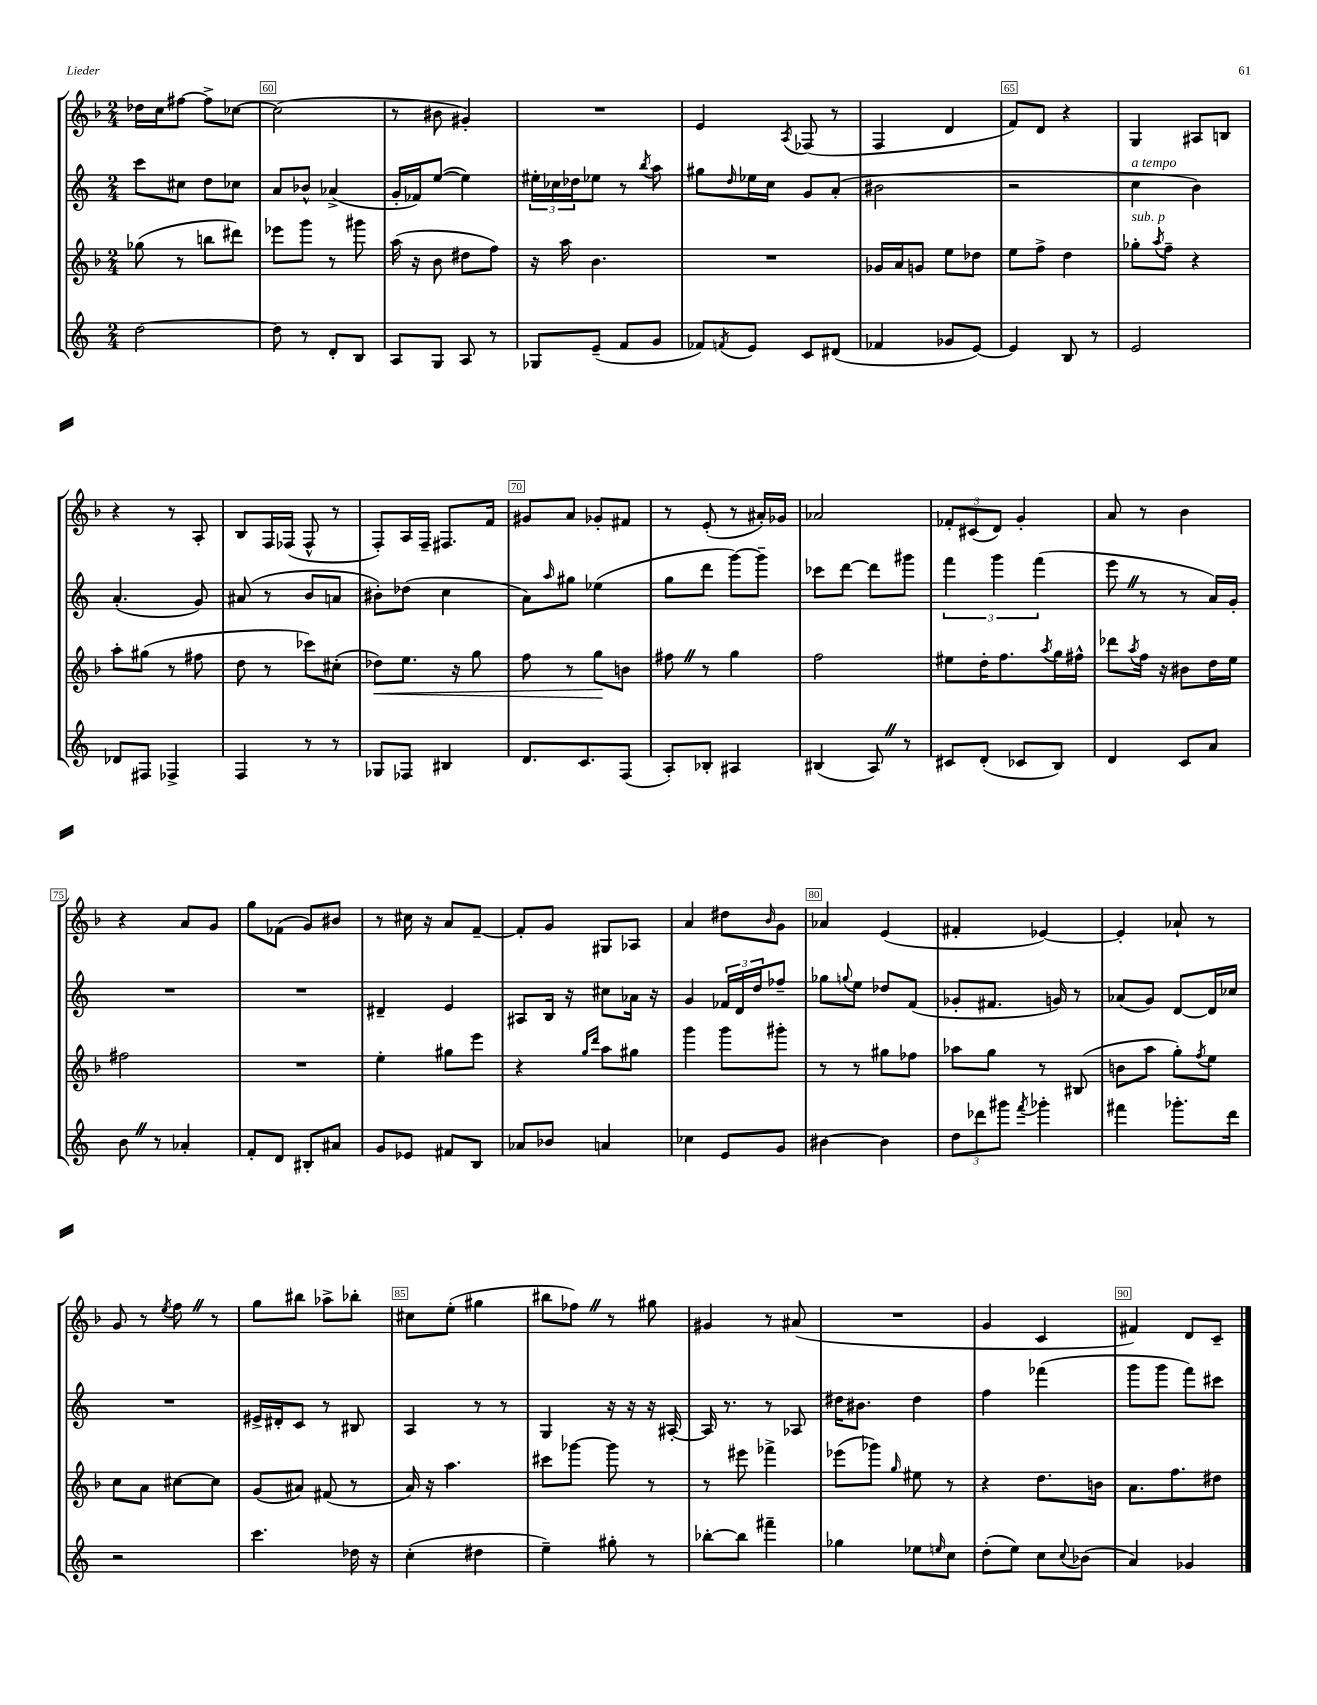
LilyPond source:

<<
\new StaffGroup <<
\new Staff = "s0" {
    \clef treble \key f \major \numericTimeSignature \time 2/4
    des''16 c''16 fis''8~ fis''8-> ces''8~ |
    ces''2( |
    r8 bis'8 gis'4-.) |
    R2 |
    e'4 \acciaccatura { a8 } fes8( r8 |
    f4 d'4 |
    f'8) d'8 r4 |
    g4 ais8 b8 |
    r4 r8 a8-. |
    bes8 f16 fes16( fes8-^ r8 |
    f8-.) a16 f16-- fis8. f'16 |
    gis'8 a'8 ges'8-. fis'8 |
    r8 e'8-.( r8 ais'16-.) ges'16 |
    aes'2 |
    \tuplet 3/2 { fes'8-. cis'8( d'8) } g'4-. |
    a'8 r8 bes'4 |
    r4 a'8 g'8 |
    g''8 fes'8( g'8) bis'8 |
    r8 cis''16 r16 a'8 f'8~-- |
    f'8-. g'8 gis8 aes8 |
    a'4 dis''8 \grace { bes'16 } g'8 |
    aes'4 e'4( |
    fis'4-. ees'4~) |
    ees'4-. aes'8-! r8 |
    g'8 r8 \acciaccatura { e''8 } f''8 \once \override BreathingSign.text = \markup { \musicglyph "scripts.caesura.straight" } \breathe r8 |
    g''8 bis''8 aes''8-> bes''8-. |
    cis''8 e''8-.( gis''4 |
    bis''8 fes''8) \once \override BreathingSign.text = \markup { \musicglyph "scripts.caesura.straight" } \breathe r8 gis''8 |
    gis'4 r8 ais'8( |
    R2 |
    g'4 c'4 |
    fis'4) d'8 c'8-- \bar "|." |
}
\new Staff = "s1" {
    \clef treble \key c \major \numericTimeSignature \time 2/4
    c'''8 cis''8 d''8 ces''8 |
    a'8 bes'8-^ aes'4->( |
    g'16-. fes'16) e''8~( e''4) |
    \tuplet 3/2 { eis''16-. ces''16 des''16 } ees''8 r8 \acciaccatura { b''8 } a''8 |
    gis''8 \grace { d''16 } ees''16 c''16 g'8 a'8-.( |
    bis'2 |
    r2 |
    c''4^\markup { \italic "a tempo" } b'4) |
    a'4.-.( g'8) |
    ais'8( r8 b'8 a'8 |
    bis'8-.) des''8( c''4 |
    a'8) \grace { a''16 } gis''8 ees''4( |
    g''8 d'''8 g'''8~) g'''8-- |
    ces'''8 d'''8~ d'''8 gis'''8 |
    \tuplet 3/2 { f'''4 g'''4 f'''4( } |
    e'''8 \once \override BreathingSign.text = \markup { \musicglyph "scripts.caesura.straight" } \breathe r8 r8 a'16) g'16-. |
    R2 |
    R2 |
    dis'4-- e'4 |
    ais8 b16 r16 cis''8 aes'16 r16 |
    g'4 \tuplet 3/2 { fes'16 d'16 d''16 } fes''8-- |
    ges''8 \appoggiatura { g''8 } e''8 des''8 f'8( |
    ges'8-. fis'8. g'16) r8 |
    aes'8( g'8) d'8~ d'16 ces''16 |
    R2 |
    eis'16-> dis'16-. c'8 r8 bis8 |
    a4 r8 r8 |
    g4 r16 r16 r16 ais16~-. |
    ais16 r8. r8 aes8 |
    dis''16 bis'8. dis''4 |
    f''4 fes'''4( |
    g'''8 g'''8 f'''8) cis'''8 \bar "|." |
}
\new Staff = "s2" {
    \clef treble \key f \major \numericTimeSignature \time 2/4
    ges''8( r8 b''8 dis'''8) |
    ees'''8 g'''8 r8 gis'''8 |
    a''16( r16 bes'8 dis''8 f''8) |
    r16 a''16 bes'4. |
    R2 |
    ges'16 a'16 g'8 e''8 des''8 |
    e''8 f''8-> d''4 |
    ges''8-.^\markup { \italic "sub. p" } \acciaccatura { a''8 } f''8-- r4 |
    a''8-. gis''8( r8 fis''8 |
    d''8 r8 ces'''8) cis''8-.( |
    des''8\<) e''8. r16 g''8 |
    f''8 r8 g''8\! b'8 |
    fis''8 \once \override BreathingSign.text = \markup { \musicglyph "scripts.caesura.straight" } \breathe r8 g''4 |
    f''2 |
    eis''8 d''16-. f''8. \acciaccatura { a''8 } g''16 fis''16-^ |
    des'''8 \acciaccatura { a''8 } f''16 r16 bis'8 d''16 e''16 |
    fis''2 |
    R2 |
    e''4-. gis''8 e'''8 |
    r4 \grace { g''16 d'''16 } a''8 gis''8 |
    g'''4 g'''8 gis'''8-. |
    r8 r8 gis''8 fes''8 |
    aes''8 g''8 r8 bis8( |
    b'8 a''8 g''8-.) \acciaccatura { f''8 } e''8 |
    c''8 a'8 cis''8~ cis''8 |
    g'8( ais'8) fis'8( r8 |
    a'16) r16 a''4. |
    cis'''8 ges'''8~ ges'''8 r8 |
    r8 eis'''8 fes'''4-> |
    ees'''8( ges'''8) \grace { g''16 } eis''8 r8 |
    r4 d''8. b'16 |
    a'8. f''8. dis''8 \bar "|." |
}
\new Staff = "s3" {
    \clef treble \key c \major \numericTimeSignature \time 2/4
    d''2~ |
    d''8 r8 d'8-. b8 |
    a8 g8 a8 r8 |
    ges8 e'8--( f'8 g'8 |
    fes'8) \acciaccatura { f'8 } e'8 c'8 dis'8( |
    fes'4 ges'8 e'8~) |
    e'4 b8 r8 |
    e'2 |
    des'8 fis8 fes4-> |
    f4 r8 r8 |
    ges8 fes8 bis4 |
    d'8. c'8. f8( |
    a8-.) bes8-. ais4 |
    bis4( a8) \once \override BreathingSign.text = \markup { \musicglyph "scripts.caesura.straight" } \breathe r8 |
    cis'8 d'8-.( ces'8 b8) |
    d'4 c'8 a'8 |
    b'8 \once \override BreathingSign.text = \markup { \musicglyph "scripts.caesura.straight" } \breathe r8 aes'4-. |
    f'8-. d'8 bis8-. ais'8 |
    g'8 ees'8 fis'8 b8 |
    aes'8 bes'8 a'4 |
    ces''4 e'8 g'8 |
    bis'4~ bis'4 |
    \tuplet 3/2 { d''8 des'''8 gis'''8 } \acciaccatura { f'''8 } ges'''4-. |
    fis'''4 ges'''8.-. d'''16 |
    r2 |
    c'''4. des''16 r16 |
    c''4-.( dis''4 |
    e''4--) gis''8-. r8 |
    bes''8~-. bes''8 fis'''4-- |
    ges''4 ees''8 \grace { e''16 } c''8 |
    d''8-.( e''8) c''8 \appoggiatura { c''8 } bes'8( |
    a'4) ges'4 \bar "|." |
}
>>
>>
\layout { \context { \Score currentBarNumber = #59 \override BarNumber.break-visibility = ##(#f #t #t) barNumberVisibility = #(every-nth-bar-number-visible 5) \override BarNumber.stencil = #(make-stencil-boxer 0.1 0.3 ly:text-interface::print) } }
